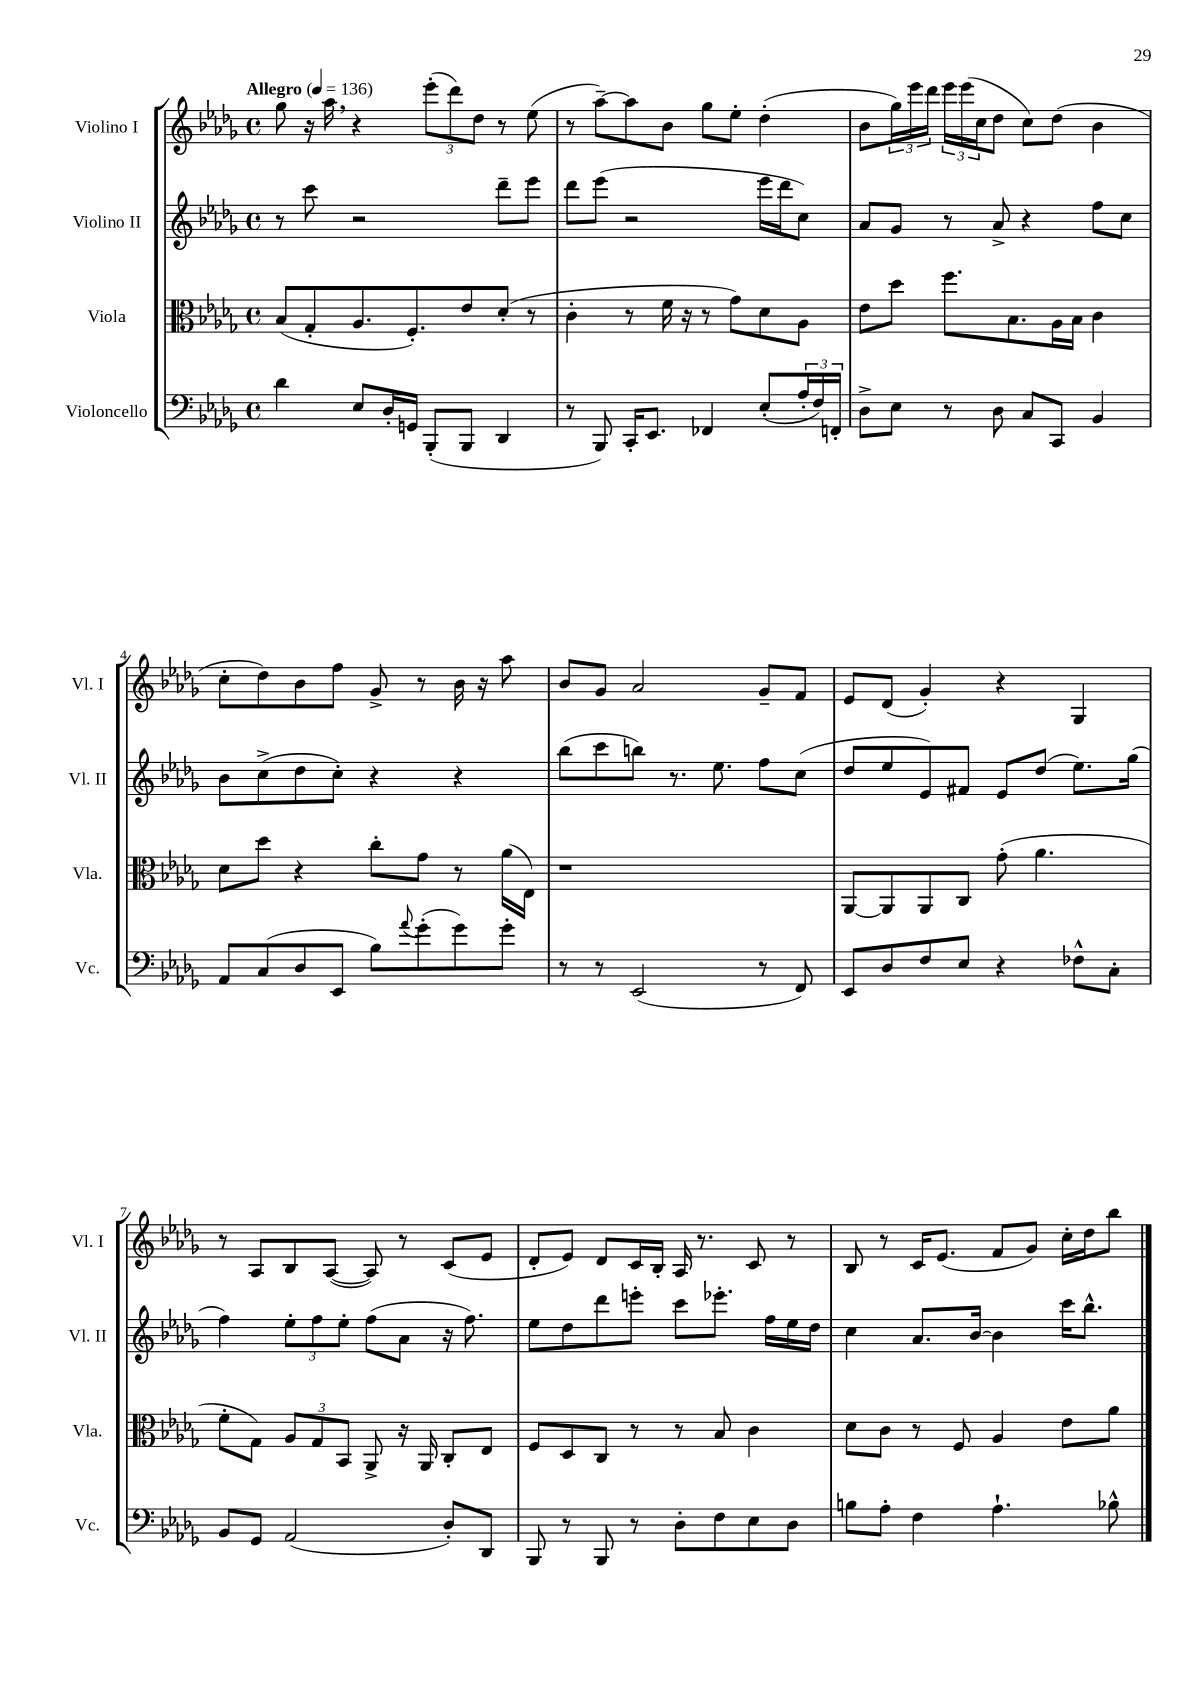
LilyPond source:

<<
\new StaffGroup <<
\new Staff = "s0" \with { instrumentName = "Violino I" shortInstrumentName = "Vl. I" } {
    \clef treble \key des \major \defaultTimeSignature \time 4/4 \tempo "Allegro" 4 = 136
    ges''8 r16 aes''16 \breathe r4 \tuplet 3/2 { ees'''8-.( des'''8) des''8 } r8 ees''8( |
    r8 aes''8~--) aes''8 bes'8 ges''8 ees''8-. des''4-.( |
    bes'8 \tuplet 3/2 { ges''16) ees'''16 des'''16 } \tuplet 3/2 { ees'''16 ees'''16( c''16 } des''8 c''8) des''8( bes'4 |
    c''8-. des''8) bes'8 f''8 ges'8-> r8 bes'16 r16 aes''8 |
    bes'8 ges'8 aes'2 ges'8-- f'8 |
    ees'8 des'8( ges'4-.) r4 ges4 |
    r8 aes8 bes8 aes8~( aes8) r8 c'8( ees'8 |
    des'8-. ees'8) des'8 c'16 bes16-. aes16 r8. c'8 r8 |
    bes8 r8 c'16 ees'8.( f'8 ges'8) c''16-. des''16 bes''8 \bar "|." |
}
\new Staff = "s1" \with { instrumentName = "Violino II" shortInstrumentName = "Vl. II" } {
    \clef treble \key des \major \defaultTimeSignature \time 4/4
    r8 c'''8 r2 des'''8-- ees'''8 |
    des'''8 ees'''8( r2 ees'''16 des'''16 c''8) |
    aes'8 ges'8 r8 aes'8-> r4 f''8 c''8 |
    bes'8 c''8->( des''8 c''8-.) r4 r4 |
    bes''8( c'''8 b''8) r8. ees''8. f''8 c''8( |
    des''8 ees''8 ees'8) fis'8 ees'8 des''8( ees''8.) ges''16( |
    f''4) \tuplet 3/2 { ees''8-. f''8 ees''8-. } f''8( aes'8 r16 f''8.) |
    ees''8 des''8 des'''8 e'''8-. c'''8 ees'''8.-. f''16 ees''16 des''16 |
    c''4 aes'8. bes'16~ bes'4 c'''16 bes''8.-^ \bar "|." |
}
\new Staff = "s2" \with { instrumentName = "Viola" shortInstrumentName = "Vla." } {
    \clef alto \key des \major \defaultTimeSignature \time 4/4
    bes8( ges8-. aes8. f8.-.) ees'8 des'8-.( r8 |
    c'4-. r8 f'16 r16 r8 ges'8) des'8 aes8 |
    ees'8 des''8 f''8. bes8. aes16 bes16 c'4 |
    des'8 des''8 r4 c''8-. ges'8 r8 aes'16( ees16) |
    r1 |
    aes,8~ aes,8 aes,8 c8 ges'8-.( aes'4. |
    f'8-. ges8) \tuplet 3/2 { aes8 ges8 bes,8 } aes,8-> r16 aes,16 c8-. ees8 |
    f8 des8 c8 r8 r8 bes8 c'4 |
    des'8 c'8 r8 f8 aes4 ees'8 aes'8 \bar "|." |
}
\new Staff = "s3" \with { instrumentName = "Violoncello" shortInstrumentName = "Vc." } {
    \clef bass \key des \major \defaultTimeSignature \time 4/4
    des'4 ees8 des16-. g,16 bes,,8-.( bes,,8 des,4 |
    r8 bes,,8) c,16-. ees,8. fes,4 ees8-.( \tuplet 3/2 { aes16-. f16) f,16-. } |
    des8-> ees8 r8 des8 c8 c,8 bes,4 |
    aes,8 c8( des8 ees,8 bes8) \appoggiatura { aes'8 } ges'8-.( ges'8) ges'8-. |
    r8 r8 ees,2( r8 f,8) |
    ees,8 des8 f8 ees8 r4 fes8-^ c8-. |
    bes,8 ges,8 aes,2( des8-.) des,8 |
    bes,,8 r8 bes,,8 r8 des8-. f8 ees8 des8 |
    b8 aes8-. f4 aes4.-! bes8-^ \bar "|." |
}
>>
>>
